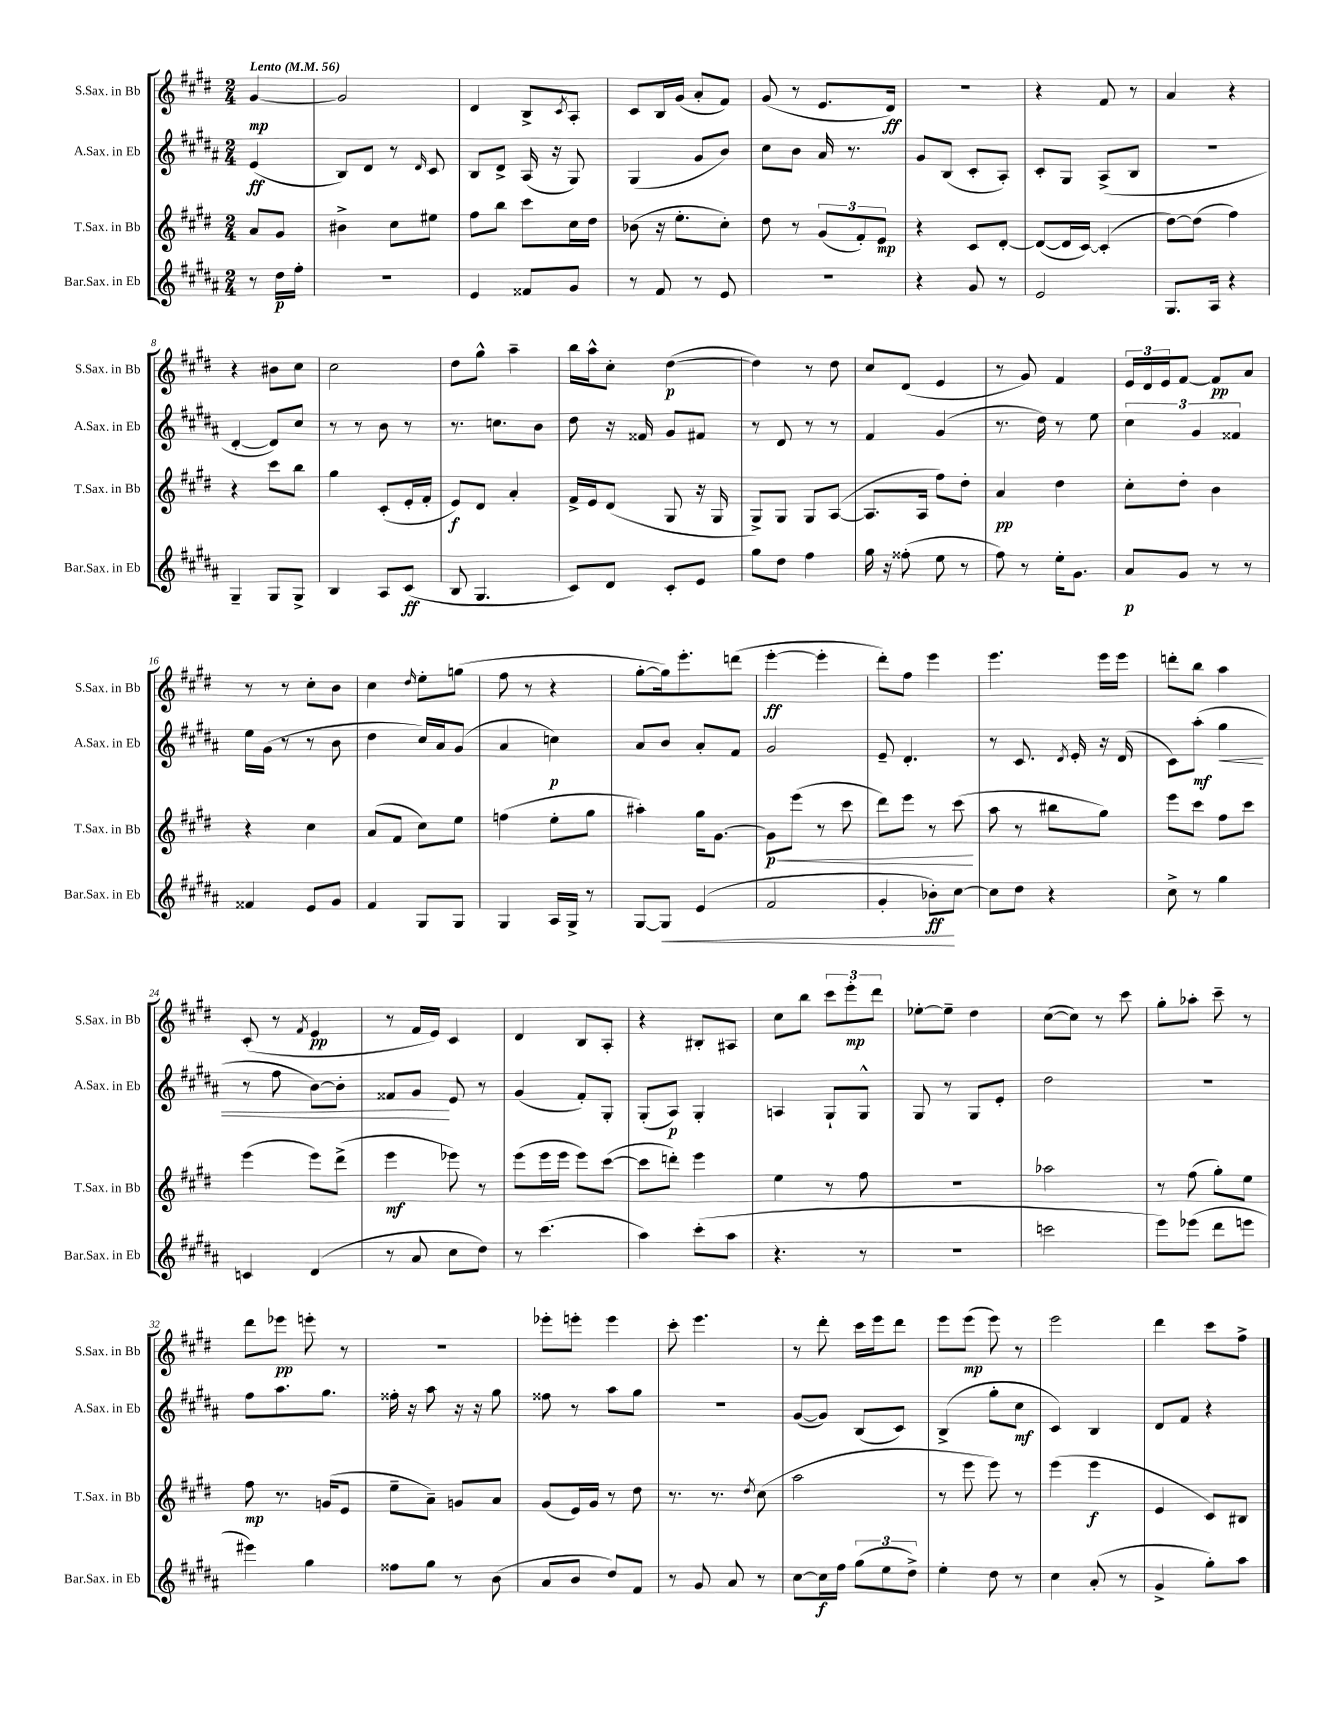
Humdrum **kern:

**kern	**kern	**kern	**kern
*staff4	*staff3	*staff2	*staff1
*clefG2	*clefG2	*clefG2	*clefG2
*k[f#c#g#d#a#]	*k[f#c#g#d#]	*k[f#c#g#d#a#]	*k[f#c#g#d#]
*M2/4	*M2/4	*M2/4	*M2/4
*MM56	*MM56	*MM56	*MM56
8r	8a	(4e	[4g#
16dd#	8g#	.	.
16ff#'	.	.	.
=	=	=	=
2r	4b#^	8B)	2g#]
.	.	8d#	.
.	8cc#	8r	.
.	.	16qqd#	.
.	8ee#	8c#	.
=	=	=	=
4e	8ff#	8B	4d#
.	8bb	8d#^	.
8f##	8ccc#	(16A#	8B^
.	.	16r	.
.	.	.	8qc#
8g#	16cc#	8G#)	8A'
.	16dd#	.	.
=	=	=	=
8r	(8b-	(4G#	8c#
8f#	16r	.	16B
.	8.ee'	.	(16g#
8r	.	8g#	8a'
8e	8cc#')	8b)	8f#)
=	=	=	=
2r	8dd#	8cc#	(8g#
.	8r	8b	8r
.	(12g#	16a#	8.e
.	.	8.r	.
.	12f#')	.	.
.	12e	.	.
.	.	.	16d#)
=	=	=	=
4r	4r	8g#	2r
.	.	(8B	.
8g#	8c#	8c#'	.
8r	[8d#'	8A#')	.
=	=	=	=
2e	(8d#_	8c#'	4r
.	16d#]	8G#	.
.	[16c#)	.	.
.	(4c#']	(8A#^	8f#
.	.	8B	8r
=	=	=	=
8.G#	[8dd#)	2r	4a
.	(8dd#]	.	.
16A#	.	.	.
4r	4ff#)	.	4r
=	=	=	=
4G#~	4r	[4d#'	4r
8G#	8ccc#	8d#])	8b#
8G#^	8bb	8cc#	8cc#
=	=	=	=
4B	4gg#	8r	2cc#
.	.	8r	.
8A#	(8c#'	8b	.
(8c#	16e'	8r	.
.	16f#'	.	.
=	=	=	=
8B	8e)	8.r	8dd#
4.G#	8d#	.	8gg#^^
.	.	8.cc	.
.	4a'	.	4aa~
.	.	8b	.
=	=	=	=
8c#)	16f#^	8dd#	16bb
.	16e	.	16aa^^
8d#	(8d#	16r	8cc#'
.	.	16f##	.
8c#'	8G#	8g#	([4dd#
8e	16r	8f#	.
.	16G#	.	.
=	=	=	=
8gg#	8G#^)	8r	4dd#])
8dd#	8G#	8d#	.
4ff#	8G#	8r	8r
.	([8A	8r	8dd#
=	=	=	=
16gg#	8.A]	4f#	8cc#
16r	.	.	.
(8ff##'	.	.	(8d#
.	16A	.	.
8ee	8ff#)	(4g#	4e
8r	8dd#'	.	.
=	=	=	=
8ff#)	4a	8.r	8r
8r	.	.	8g#)
.	.	16dd#)	.
16ee'	4dd#	8r	4f#
8.g#	.	.	.
.	.	8ee	.
=	=	=	=
8a#	8cc#'	6cc#	24e
.	.	.	24d#
.	.	.	24e
8g#	8dd#'	.	[8f#
.	.	6g#	.
8r	4b	.	8f#]
.	.	6f##	.
8r	.	.	8a
=	=	=	=
4f##	4r	16ee	8r
.	.	(16g#	.
.	.	8r	8r
8e	4cc#	8r	8cc#'
8g#	.	8b	8b
=	=	=	=
4f#	(8a	4dd#	4cc#
.	8f#	.	.
.	.	.	16qqdd#
8G#	8cc#)	16cc#)	8ee'
.	.	16a#	.
8G#	8ee	(8g#	(8gg
=	=	=	=
4G#	(4ff	4a#	8ff#
.	.	.	8r
16A#	8ee'	4cc)	4r
16G#^	.	.	.
8r	8gg#	.	.
=	=	=	=
[8G#	4aa#')	8a#	[8gg#'
8G#]	.	8b	16gg#])
.	.	.	8.eee'
(4e	16gg#	8a#'	.
.	[8.g#	.	.
.	.	8f#	(8ddd
=	=	=	=
2f#	8g#]	2g#	[4eee'
.	(8eee	.	.
.	8r	.	4eee']
.	8ccc#	.	.
=	=	=	=
4g#'	8ddd#)	8e~	8ddd#')
.	8eee	4.d#'	8ff#
8b-')	8r	.	4eee
[8cc#	(8ccc#	.	.
=	=	=	=
8cc#]	8aa	8r	4.eee
8dd#	8r	8.c#	.
4r	8bb#	.	.
.	.	8qd#	.
.	.	16e'	.
.	8gg#)	16r	16eee
.	.	(16d#	16eee
=	=	=	=
8cc#^	8eee	8c#)	8ddd'
8r	8ccc#	(8aa#'	8bb
4gg#	8ff#	4gg#	4aa
.	8ccc#	.	.
=	=	=	=
4c	(4eee	8r	(8c#'
.	.	8ff#	8r
.	.	.	8qf#
(4d#	8eee)	[8b)	4e
.	(8ddd#^	8b']	.
=	=	=	=
8r	4eee	8f##	8r
8a#	.	8g#	16f#
.	.	.	16e)
8cc#	8eee-)	8e	4c#
8dd#)	8r	8r	.
=	=	=	=
8r	(8eee	(4g#	4d#
(4.ccc#	16eee	.	.
.	16eee	.	.
.	8eee)	8f#')	8B
.	([8ccc#	8G#'	8A'
=	=	=	=
4aa#)	8ccc#]	(8G#'	4r
.	8ddd')	8A#)	.
(8ccc#'	4eee	4G#'	8B#'
8aa#	.	.	8A#
=	=	=	=
4.r	4ee	4A	8cc#
.	.	.	8bb
.	8r	8G#`	12ccc#
.	.	.	12eee'
8r	8ff#	8G#^^	.
.	.	.	12ddd#
=	=	=	=
2r	2r	8G#	[8ee-'
.	.	8r	8ee-~]
.	.	8G#	4dd#
.	.	8e'	.
=	=	=	=
2ccc	2aa-	2dd#	([8cc#
.	.	.	8cc#])
.	.	.	8r
.	.	.	8ccc#
=	=	=	=
8eee)	8r	2r	8gg#'
(8eee-	(8ff#	.	8aa-'
8ddd#	8gg#')	.	8ccc#~
8eee	8ee	.	8r
=	=	=	=
4eee#)	8ff#	8ff#	8ddd#
.	8.r	8.aa#	8eee-
4gg#	.	.	8eee'
.	(16g	8.gg#	.
.	8e	.	8r
=	=	=	=
8ff##	8ee~	16ff##'	2r
.	.	16r	.
8gg#	8a~)	8aa#	.
8r	8g	16r	.
.	.	16r	.
(8b	8a	8gg#	.
=	=	=	=
8a#	(8g#	8ff##	8eee-'
8b	16e)	8r	8eee'
.	16g#	.	.
8dd#)	8r	8aa#	4eee
8f#	8dd#	8gg#	.
=	=	=	=
8r	8.r	2r	8ccc#'
8g#	.	.	4.eee
.	8.r	.	.
8a#	.	.	.
.	8qdd#	.	.
8r	(8cc#	.	.
=	=	=	=
[8cc#	2aa	([8g#	8r
16cc#]	.	8g#])	8ddd#'
16ff#	.	.	.
(12gg#	.	(8B	16ccc#
.	.	.	16eee
12ee	.	.	.
.	.	8c#)	8ddd#
12dd#^)	.	.	.
=	=	=	=
4ee'	8r	(4B^	8eee
.	8eee	.	(8eee
8dd#	8eee)	8gg#'	8eee)
8r	8r	8cc#	8r
=	=	=	=
4cc#	(4eee	4c#)	2eee
(8a#'	4eee	4B	.
8r	.	.	.
=	=	=	=
4g#^	4e	8d#	4ddd#
.	.	8f#	.
8gg#')	8c#)	4r	8ccc#
8aa#	8B#	.	8ff#^
==	==	==	==
*-	*-	*-	*-
